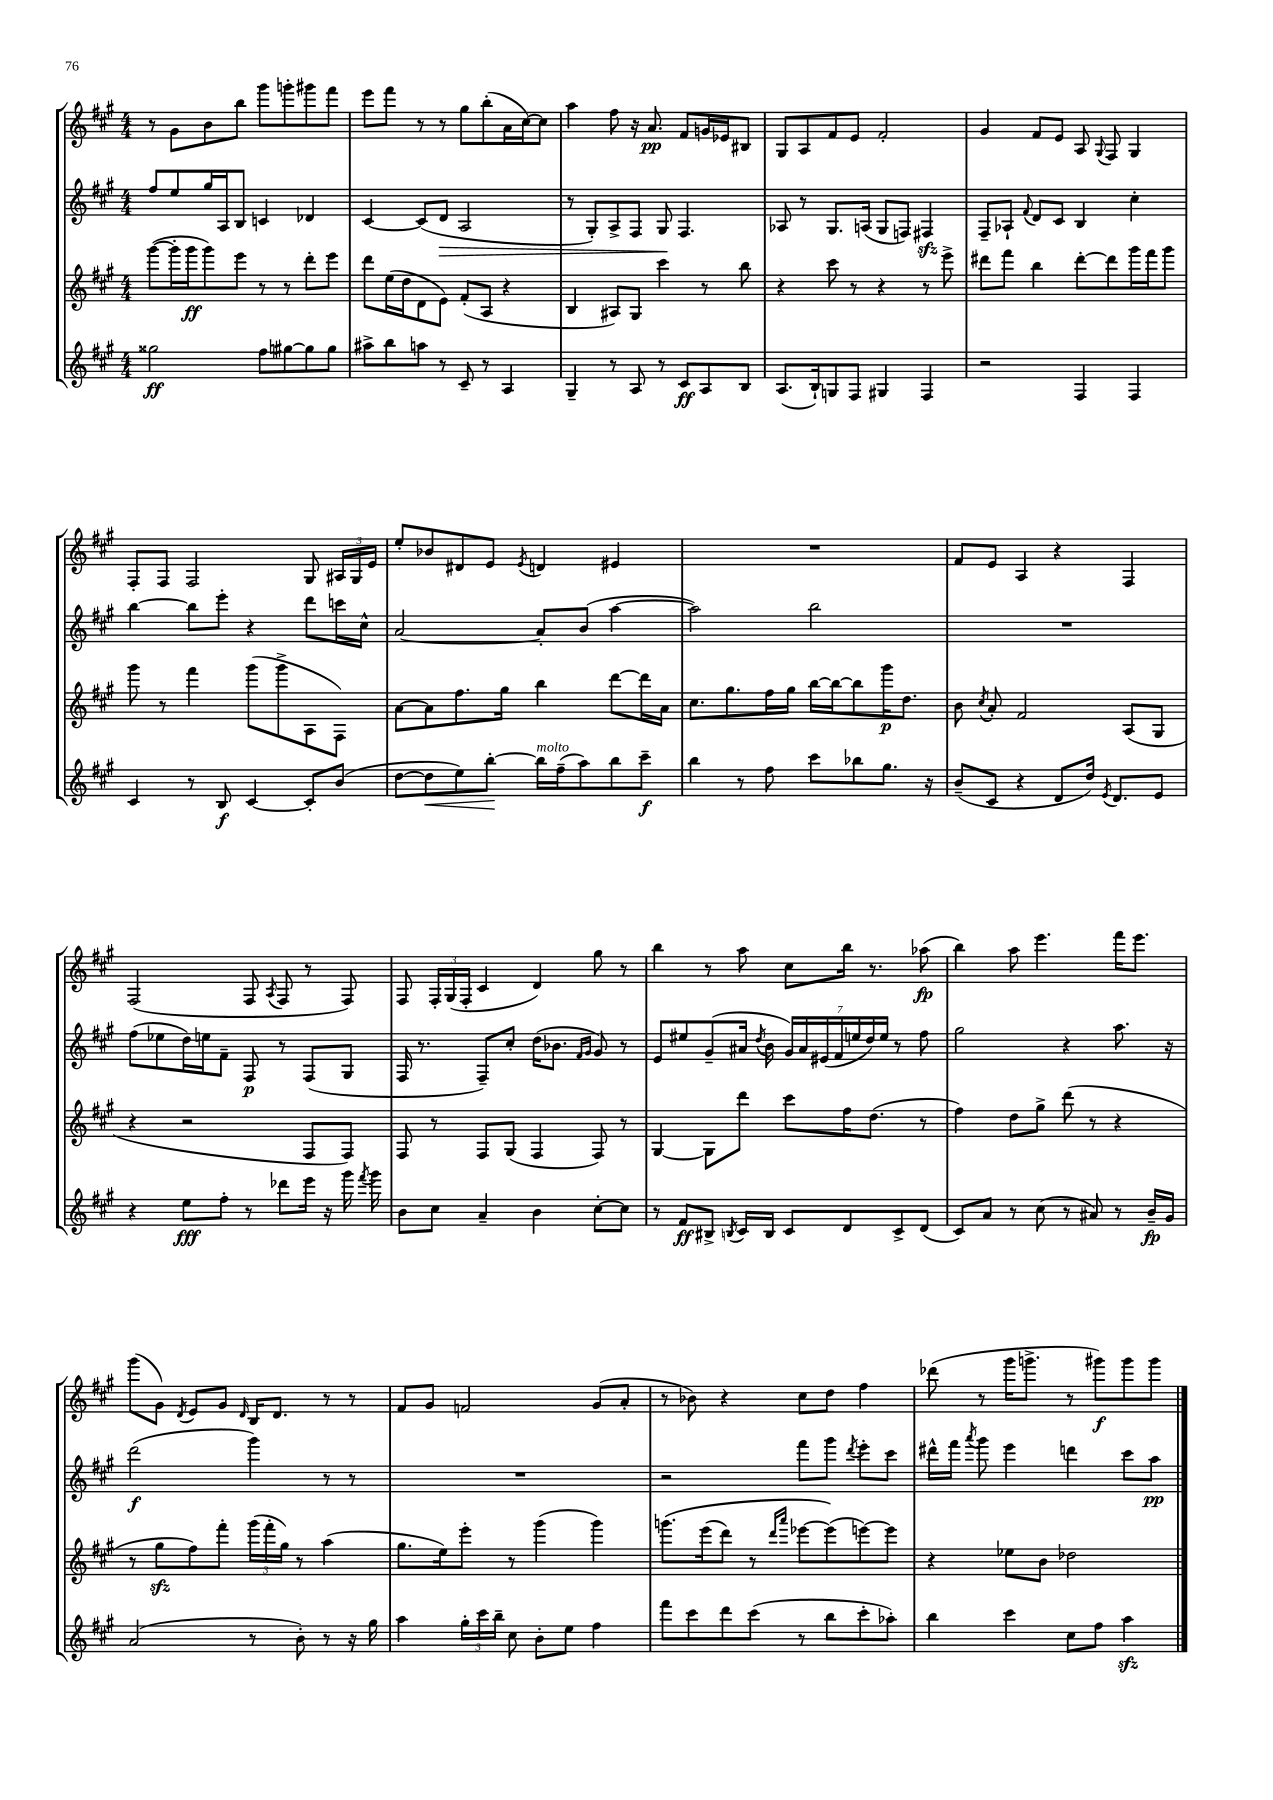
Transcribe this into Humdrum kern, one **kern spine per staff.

**kern	**dynam	**kern	**dynam	**kern	**dynam	**kern	**dynam
*part4	*part4	*part3	*part3	*part2	*part2	*part1	*part1
*staff4	*staff4	*staff3	*staff3	*staff2	*staff2	*staff1	*staff1
*clefG2	*	*clefG2	*	*clefG2	*	*clefG2	*
*k[f#c#g#]	*	*k[f#c#g#]	*	*k[f#c#g#]	*	*k[f#c#g#]	*
*M4/4	*	*M4/4	*	*M4/4	*	*M4/4	*
=119	=119	=119	=119	=119	=119	=119	=119
2gg##X\	ff	([8ggg#\L	.	8ff#/L	.	8r	.
.	.	16ggg#'\L]	.	8ee/	.	8g#\L	.
.	.	16ggg#\J	ff	.	.	.	.
.	.	8ggg#\)	.	16gg#/L	.	8b\	.
.	.	.	.	16A/J	.	.	.
.	.	8eee\J	.	8B/J	.	8bb\J	.
8ff#\L	.	8r	.	4cn/	.	8ggg#\L	.
[8gg#X\	.	8r	.	.	.	8gggn'\	.
8gg#\]	.	8ddd'\L	.	4d-X/	.	8ggg#X\	.
8gg#\J	.	8eee\J	.	.	.	8fff#\J	.
=120	=120	=120	=120	=120	=120	=120	=120
8aa#X^\L	.	8ddd\L	.	[4c#/	.	8eee\L	.
8bb\	.	(16ee\L	.	.	.	8fff#\J	.
.	.	16dd\J	.	.	.	.	.
8aan\J	.	8d\	.	(8c#/L]	.	8r	.
!	!	!	!	!	!LO:HP:b	!	!
8r	.	8e\J)	.	8d/J	>	8r	.
8c#~/	.	(8f#'/L	.	2A/	.	8gg#\L	.
8r	.	8A/J	.	.	.	(8bb'\	.
4A/	.	4r	.	.	.	16a\L	.
.	.	.	.	.	.	[16cc#\J)	.
.	.	.	.	.	.	8cc#\J]	.
=121	=121	=121	=121	=121	=121	=121	=121
4G#~/	.	4B/	.	8r	.	4aa\	.
.	.	.	.	8G#'/L)	.	.	.
8r	.	8A#X/L)	.	8A^/	.	8ff#\	.
8A/	.	8G#/J	.	8F#/J	.	16r	.
.	.	.	.	.	.	8.a/	pp
8r	.	4ccc#\	.	8G#/	.	.	.
8c#/L	ff	.	.	4.F#/	]	8f#/L	.
8A/	.	8r	.	.	.	16gn/L	.
.	.	.	.	.	.	16e-X/J	.
8B/J	.	8bb\	.	.	.	8B#X/J	.
=122	=122	=122	=122	=122	=122	=122	=122
(8.A/L	.	4r	.	8A-X/	.	8G#/L	.
.	.	.	.	8r	.	8A/	.
16B`/k)	.	.	.	.	.	.	.
8Gn/	.	8ccc#\	.	8.G#/L	.	8f#/	.
8F#/J	.	8r	.	.	.	8e/J	.
.	.	.	.	(16An/Jk	.	.	.
4G#X/	.	4r	.	8G#/L	.	2f#'/	.
.	.	.	.	8Fn/J)	.	.	.
4F#/	.	8r	.	4F#Xzz/	.	.	.
.	.	8eee^\	.	.	.	.	.
=123	=123	=123	=123	=123	=123	=123	=123
2r	.	8ddd#X\L	.	8F#~/L	.	4g#/	.
.	.	8fff#\J	.	8A-X`/J	.	.	.
.	.	.	.	8qqf#/	.	.	.
.	.	4bb\	.	8d/L	.	8f#/L	.
.	.	.	.	8c#/J	.	8e/J	.
4F#/	.	[8ddd#'\L	.	4B/	.	8A/	.
.	.	.	.	.	.	8qqG#/	.
.	.	8ddd#\]	.	.	.	8F#/	.
4F#/	.	16ggg#\L	.	4cc#'\	.	4G#/	.
.	.	16fff#\J	.	.	.	.	.
.	.	8ggg#\J	.	.	.	.	.
!!LO:LB:g=z
=124	=124	=124	=124	=124	=124	=124	=124
4c#/	.	8ggg#\	.	[4bb\	.	8F#'/L	.
.	.	8r	.	.	.	8F#/J	.
8r	.	4fff#\	.	8bb\L]	.	2F#/	.
8B/	f	.	.	8eee'\J	.	.	.
[4c#/	.	(8ggg#\L	.	4r	.	.	.
.	.	8ggg#^\	.	.	.	.	.
8c#'/L]	.	8A\	.	8ddd\L	.	8G#/	.
(8b/J	.	8F#\J)	.	16cccn\L	.	24A#X/LL	.
.	.	.	.	.	.	24G#/	.
.	.	.	.	16cc#^^\JJ	.	.	.
.	.	.	.	.	.	24e/JJ	.
=125	=125	=125	=125	=125	=125	=125	=125
[8dd\L	.	[8a\L	.	[2a/	.	8ee'/L	.
!	!LO:HP:b	!	!	!	!	!	!
8dd\]	<	8a\]	.	.	.	8b-X/	.
8ee\)	.	8.ff#\	.	.	.	8d#X/	.
[8bb'\J	.	.	.	.	.	8e/J	.
.	.	16gg#\Jk	.	.	.	.	.
.	.	.	.	.	.	8qe/	.
!LO:TX:a:i:t=molto	!	!	!	!	!	!	!
16bb\LL]	[	4bb\	.	8a'/L]	.	4dn/	.
(16ff#~\J	.	.	.	.	.	.	.
8aa\)	.	.	.	(8b/J	.	.	.
8bb\	.	[8ddd\L	.	[4aa\	.	4e#X/	.
8ccc#~\J	f	16ddd\L]	.	.	.	.	.
.	.	16a\JJ	.	.	.	.	.
=126	=126	=126	=126	=126	=126	=126	=126
4bb\	.	8.cc#\L	.	2aa\])	.	1r	.
.	.	8.gg#\	.	.	.	.	.
8r	.	.	.	.	.	.	.
8ff#\	.	16ff#\L	.	.	.	.	.
.	.	16gg#\JJ	.	.	.	.	.
8ccc#\L	.	[16bb\LL	.	2bb\	.	.	.
.	.	16bb\J_	.	.	.	.	.
8bb-X\	.	8bb\]	.	.	.	.	.
8.gg#\J	.	16ggg#\K	p	.	.	.	.
.	.	8.dd\J	.	.	.	.	.
16r	.	.	.	.	.	.	.
=127	=127	=127	=127	=127	=127	=127	=127
(8b~/L	.	8b\	.	1r	.	8f#/L	.
.	.	8qcc#/	.	.	.	.	.
8c#/J	.	8a'/	.	.	.	8e/J	.
4r	.	2f#/	.	.	.	4A/	.
8d/L	.	.	.	.	.	4r	.
16dd/Jk)	.	.	.	.	.	.	.
8qe/	.	.	.	.	.	.	.
8.d/L	.	.	.	.	.	.	.
.	.	(8A/L	.	.	.	4F#/	.
8e/J	.	8G#/J	.	.	.	.	.
!!LO:LB:g=z
=128	=128	=128	=128	=128	=128	=128	=128
4r	.	4r	.	(8ff#\L	.	(2F#/	.
.	.	.	.	8ee-X\	.	.	.
8ee\L	fff	2r	.	16dd\L)	.	.	.
.	.	.	.	16een\J	.	.	.
8ff#'\J	.	.	.	8f#~\J	.	.	.
8r	.	.	.	8F#/	p	8F#/	.
.	.	.	.	.	.	8qA/	.
8ddd-X\L	.	.	.	8r	.	8F#/	.
16eee\Jk	.	8F#/L	.	(8F#/L	.	8r	.
16r	.	.	.	.	.	.	.
16ggg#\	.	8F#/J)	.	8G#/J	.	8F#/)	.
8qfff#/	.	.	.	.	.	.	.
16ggg#\	.	.	.	.	.	.	.
=129	=129	=129	=129	=129	=129	=129	=129
8b\L	.	8F#/	.	16F#/	.	8F#/	.
.	.	.	.	8.r	.	.	.
8cc#\J	.	8r	.	.	.	24F#'/LL	.
.	.	.	.	.	.	(24G#/	.
.	.	.	.	.	.	24F#'/JJ	.
4a~/	.	8F#/L	.	8F#~/L)	.	4c#/	.
.	.	(8G#/J	.	8cc#'/J	.	.	.
4b\	.	4F#/	.	(16dd\KL	.	4d/)	.
.	.	.	.	8.b-X\J	.	.	.
.	.	.	.	16qqf#/LL	.	.	.
.	.	.	.	16qqg#/JJ	.	.	.
[8cc#'\L	.	8F#/)	.	8g#/)	.	8gg#\	.
8cc#\J]	.	8r	.	8r	.	8r	.
=130	=130	=130	=130	=130	=130	=130	=130
8r	.	[4G#/	.	8e/L	.	4bb\	.
8f#/L	ff	.	.	8ee#X/	.	.	.
8B#X^/J	.	8G#\L]	.	(8g#~/	.	8r	.
8qBn/	.	.	.	.	.	.	.
16c#/LL	.	8ddd\J	.	16a#X/Jk	.	8aa\	.
.	.	.	.	8qdd/	.	.	.
16B/JJ	.	.	.	16b\	.	.	.
8c#/L	.	8ccc#\L	.	28g#/LL)	.	8cc#\L	.
.	.	.	.	28a#/	.	.	.
.	.	.	.	(28e#X/	.	.	.
.	.	.	.	28f#/	.	.	.
8d/	.	16ff#\K	.	.	.	16bb\Jk	.
.	.	.	.	28een/	.	.	.
.	.	.	.	28dd/)	.	.	.
.	.	(8.dd\J	.	.	.	8.r	.
.	.	.	.	28ee/JJ	.	.	.
8c#^/	.	.	.	8r	.	.	.
(8d/J	.	8r	.	8ff#\	.	(8aa-X\	fp
=131	=131	=131	=131	=131	=131	=131	=131
8c#/L)	.	4ff#\)	.	2gg#\	.	4bb\)	.
8a/J	.	.	.	.	.	.	.
8r	.	8dd\L	.	.	.	8aa\	.
(8cc#\	.	8gg#^\J	.	.	.	4.eee\	.
8r	.	(8ddd\	.	4r	.	.	.
8a#X/)	.	8r	.	.	.	.	.
8r	.	4r	.	8.aa\	.	16fff#\KL	.
.	.	.	.	.	.	8.eee\J	.
16b~/LL	fp	.	.	.	.	.	.
16g#/JJ	.	.	.	16r	.	.	.
!!LO:LB:g=z
=132	=132	=132	=132	=132	=132	=132	=132
(2a/	.	8r	.	(2ddd\	f	(8ggg#\L	.
.	.	8gg#zz\L	.	.	.	8g#\J)	.
.	.	.	.	.	.	8qd/	.
.	.	8ff#\)	.	.	.	8e/L	.
.	.	8fff#'\J	.	.	.	8g#/J	.
.	.	.	.	.	.	16qqd/	.
8r	.	(24ggg#\LL	.	4ggg#\)	.	16B/KL	.
.	.	24fff#'\	.	.	.	.	.
.	.	.	.	.	.	8.d/J	.
.	.	24gg#\JJ)	.	.	.	.	.
8b'\)	.	8r	.	.	.	.	.
8r	.	(4aa\	.	8r	.	8r	.
16r	.	.	.	8r	.	8r	.
16gg#\	.	.	.	.	.	.	.
=133	=133	=133	=133	=133	=133	=133	=133
4aa\	.	8.gg#\L	.	1r	.	8f#/L	.
.	.	.	.	.	.	8g#/J	.
.	.	16ee\k)	.	.	.	.	.
24gg#'\LL	.	8eee'\J	.	.	.	2fn/	.
24ccc#\	.	.	.	.	.	.	.
24bb~\JJ	.	.	.	.	.	.	.
8cc#\	.	8r	.	.	.	.	.
8b'\L	.	(4ggg#\	.	.	.	.	.
8ee\J	.	.	.	.	.	.	.
4ff#\	.	4ggg#\)	.	.	.	(8g#/L	.
.	.	.	.	.	.	8a'/J	.
=134	=134	=134	=134	=134	=134	=134	=134
8fff#\L	.	(8.gggn\L	.	2r	.	8r	.
8ccc#\	.	.	.	.	.	8b-X\)	.
.	.	(16eee\k	.	.	.	.	.
8ddd\	.	8ddd\J)	.	.	.	4r	.
(8ccc#\J	.	8r	.	.	.	.	.
.	.	16qqddd/LL	.	.	.	.	.
.	.	16qqaaa/JJ	.	.	.	.	.
8r	.	[8eee-X\L	.	8fff#\L	.	8cc#\L	.
8bb\L	.	(8eee-\])	.	8ggg#\J	.	8dd\J	.
.	.	.	.	8qddd/	.	.	.
8ccc#'\	.	[8eeen\)	.	8eee'\L	.	4ff#\	.
8aa-X'\J)	.	8eee\J]	.	8ccc#\J	.	.	.
=135	=135	=135	=135	=135	=135	=135	=135
4bb\	.	4r	.	16ddd#X^^\LL	.	(8ddd-X\	.
.	.	.	.	16fff#\JJ	.	.	.
.	.	.	.	8qaaa/	.	.	.
.	.	.	.	8ggg#\	.	8r	.
4ccc#\	.	8ee-X\L	.	4eee\	.	16ggg#\KL	.
.	.	.	.	.	.	8.gggn^\J	.
.	.	8b\J	.	.	.	.	.
8cc#\L	.	2dd-X\	.	4dddn\	.	8r	.
8ff#\J	.	.	.	.	.	8ggg#X\L)	f
4aazz\	.	.	.	8ccc#\L	.	8ggg#\	.
.	.	.	.	8aa\J	pp	8ggg#\J	.
==	==	==	==	==	==	==	==
*-	*-	*-	*-	*-	*-	*-	*-
